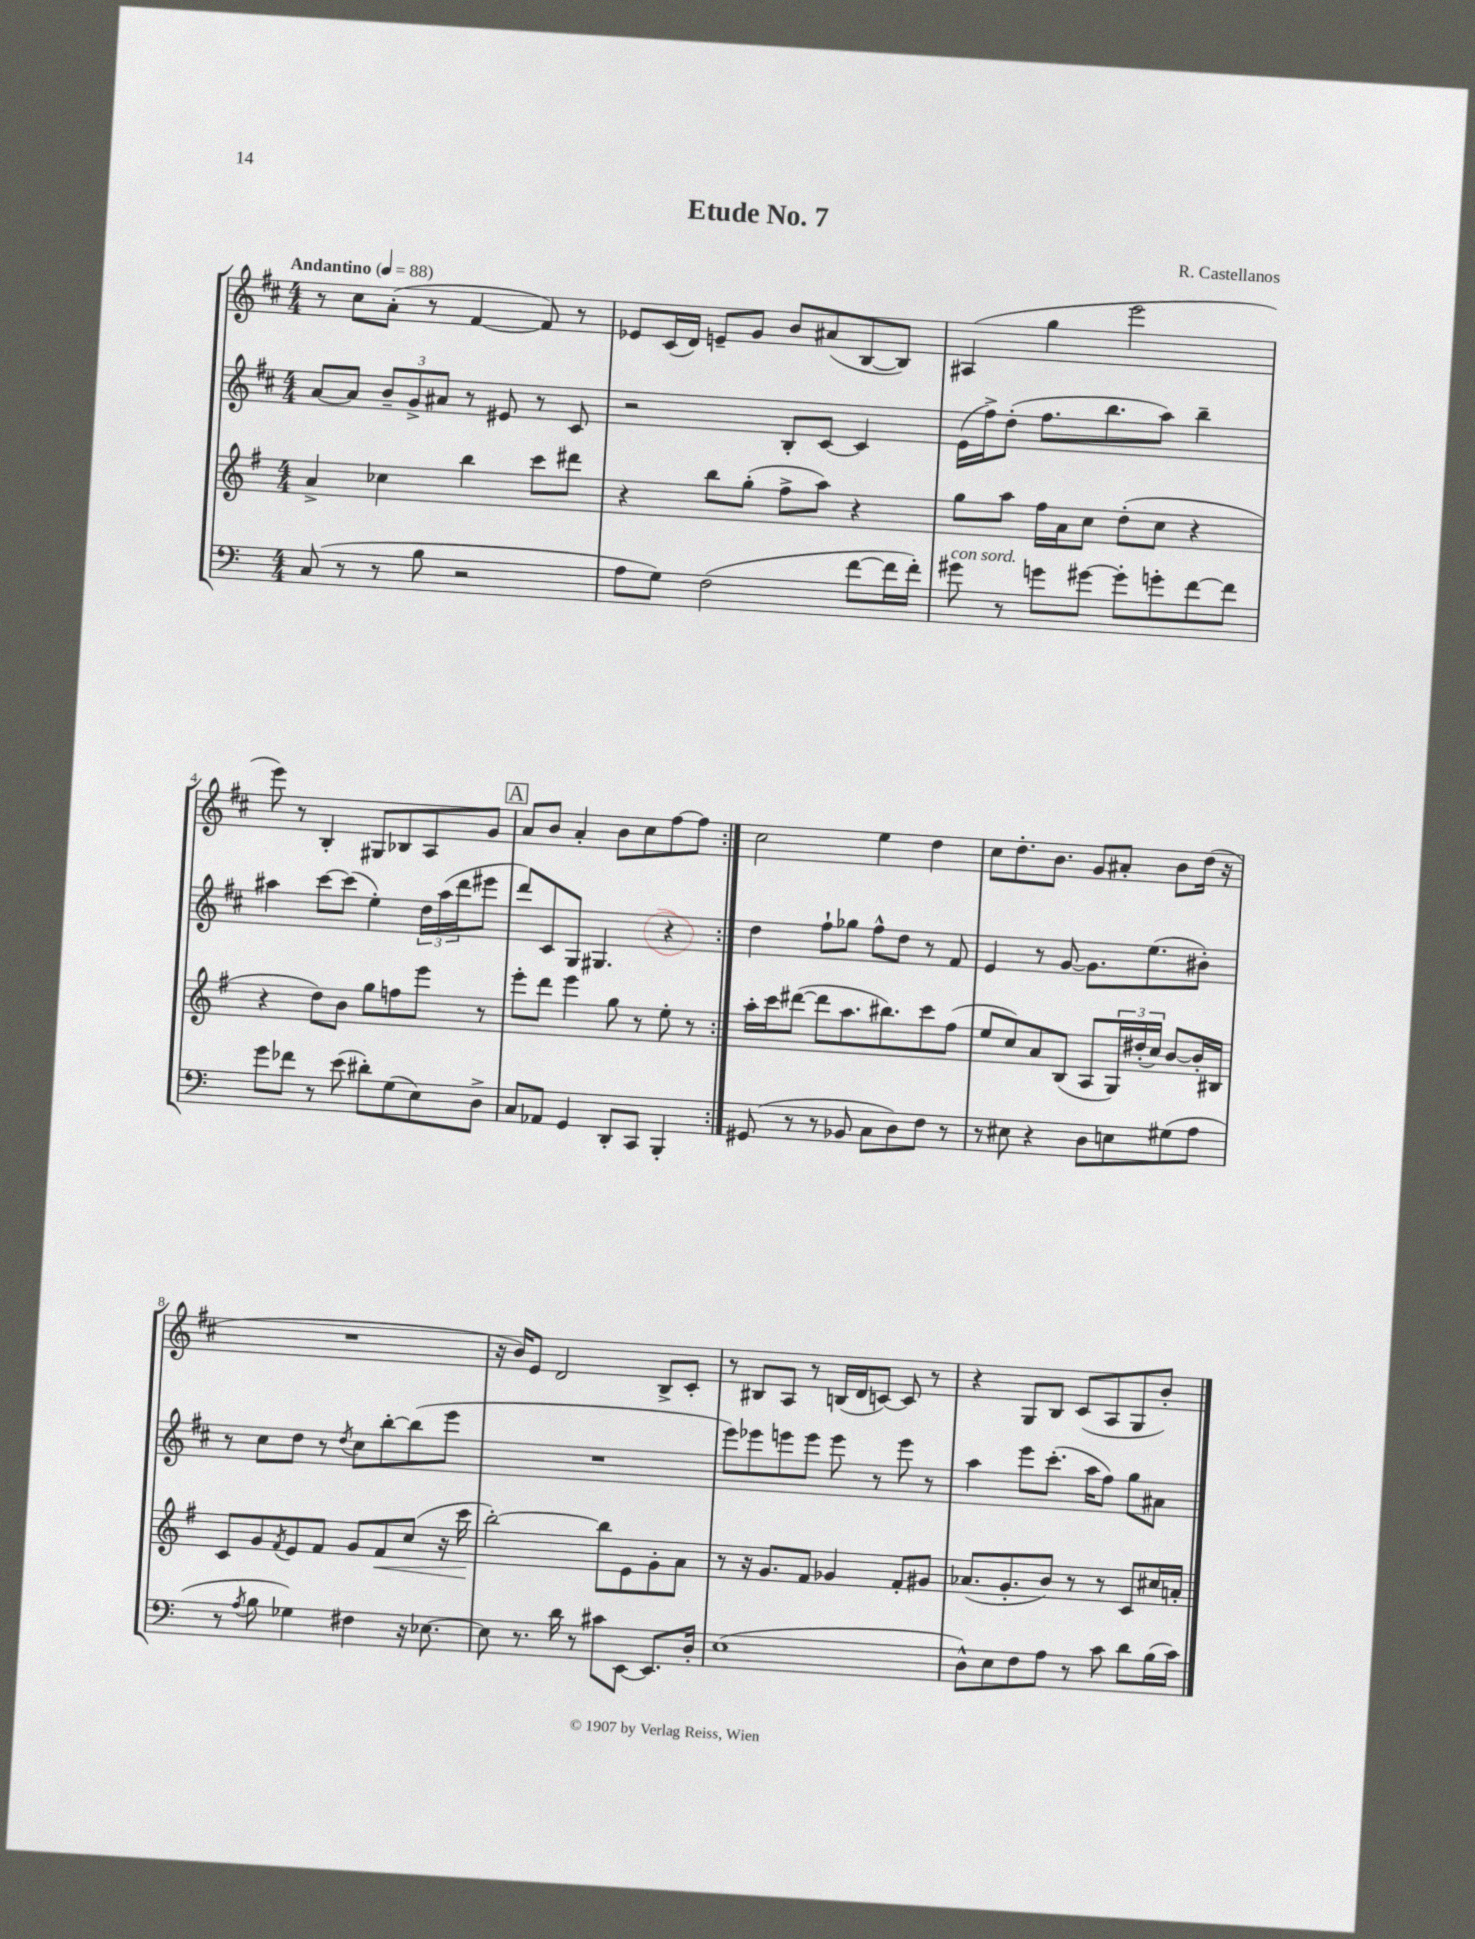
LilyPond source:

\header { title = "Etude No. 7" composer = "R. Castellanos" }
<<
\new StaffGroup <<
\new Staff = "s0" {
    \clef treble \key d \major \numericTimeSignature \time 4/4 \tempo "Andantino" 4 = 88
    \repeat volta 2 { r8 cis''8 a'8-.( r8 fis'4~ fis'8) r8 |
    ees'8 cis'16( d'16) e'8-- g'8 b'8 ais'8( b8~ b8) |
    ais4( g''4 e'''2 |
    e'''8) r8 b4-. gis8 bes8 a8 g'8 |
    \mark \markup { \box "A" } a'8 b'8 a'4-. b'8 cis''8 fis''8~ fis''8 | }
    cis''2 e''4 d''4 |
    cis''8 d''8.-. b'8. g'8 ais'8-. b'8 d''16( r16 |
    R1 |
    r16 b'16) e'8 d'2 b8-> cis'8-. |
    r8 bis8 a8 r8 b16( d'16 c'8~) c'8 r8 |
    r4 g8 b8 cis'8( a8 g8 b'8-.) \bar "|." |
}
\new Staff = "s1" {
    \clef treble \key d \major \numericTimeSignature \time 4/4
    \repeat volta 2 { a'8~ a'8 \tuplet 3/2 { b'8-- g'8-> ais'8 } r8 eis'8 r8 cis'8 |
    r2 b8-. cis'8~ cis'4 |
    e'16( fis''16->) d''8-.( fis''8. b''8. a''8) b''4-- |
    ais''4 cis'''8~ cis'''8( e''4-.) \tuplet 3/2 { d''16 ais''16( d'''16 } eis'''8 |
    \mark \markup { \box "A" } d'''8) cis'8 g8 gis4. r4 | }
    d''4 fis''8-! ges''8 fis''8-^ d''8 r8 fis'8 |
    e'4 r8 g'8~ g'8. e''8.( bis'8-.) |
    r8 cis''8 d''8 r8 \acciaccatura { d''8 } cis''8 b''8~-. b''8( e'''8 |
    R1 |
    e'''8) ees'''8 e'''8 e'''8 e'''8 r8 e'''8 r8 |
    a''4 e'''8 cis'''8.-.( a''16 fis''8) g''8 ais'8 \bar "|." |
}
\new Staff = "s2" {
    \clef treble \key g \major \numericTimeSignature \time 4/4
    \repeat volta 2 { a'4-> ces''4 b''4 c'''8 dis'''8 |
    r4 b''8 g''8-.( fis''8-> a''8) r4 |
    g''8 a''8 fis''16 a'16 c''8 d''8-.( c''8 r4 |
    r4 d''8) b'8 g''8 f''8 e'''8 r8 |
    \mark \markup { \box "A" } e'''8-. d'''8 e'''4 g''8 r8 e''8-. r8 | }
    a''16-. c'''16 dis'''8~( dis'''8 a''8. bis''8.) c'''8 fis''8( |
    e''8 c''8) a'8 b8( a8 \tuplet 3/2 { g16) dis''16-.( c''16) } b'8~ b'16-. bis16 |
    c'8 g'8 \acciaccatura { fis'8 } e'8 fis'8 g'8 fis'8\< c''8( r16 c'''16\! |
    b''2~-.) b''8 e'8 g'8-. a'8 |
    r8 r16 g'8. fis'8 ges'4 fis'8-. gis'8 |
    aes'8.( g'8.-. b'8) r8 r8 c'8 cis''16 a'16-. \bar "|." |
}
\new Staff = "s3" {
    \clef bass \key c \major \numericTimeSignature \time 4/4
    \repeat volta 2 { c8( r8 r8 b8 r2 |
    a8 g8) f2( f'8~ f'16 f'16-.) |
    gis'8^\markup { \italic "con sord." } r8 g'8 gis'8~ gis'8-. g'8-. f'8~ f'8 |
    g'8 fes'8 r8 e'8( dis'8-.) g8( e8) d8-> |
    \mark \markup { \box "A" } c8 aes,8 g,4 d,8-. c,8 b,,4-. | }
    gis,8( r8 r8 bes,8 c8 d8) f8 r8 |
    r8 eis8 r4 d8 e8 gis8( a8 |
    r8 \acciaccatura { a8 } b8 ges4) fis4 r16 ees8.~ |
    ees8 r8. d'16 r8 cis'8 e,8~ e,8. d16-. |
    e1( |
    d8-^) e8 f8 a8 r8 c'8 d'8 b16( c'16) \bar "|." |
}
>>
>>
